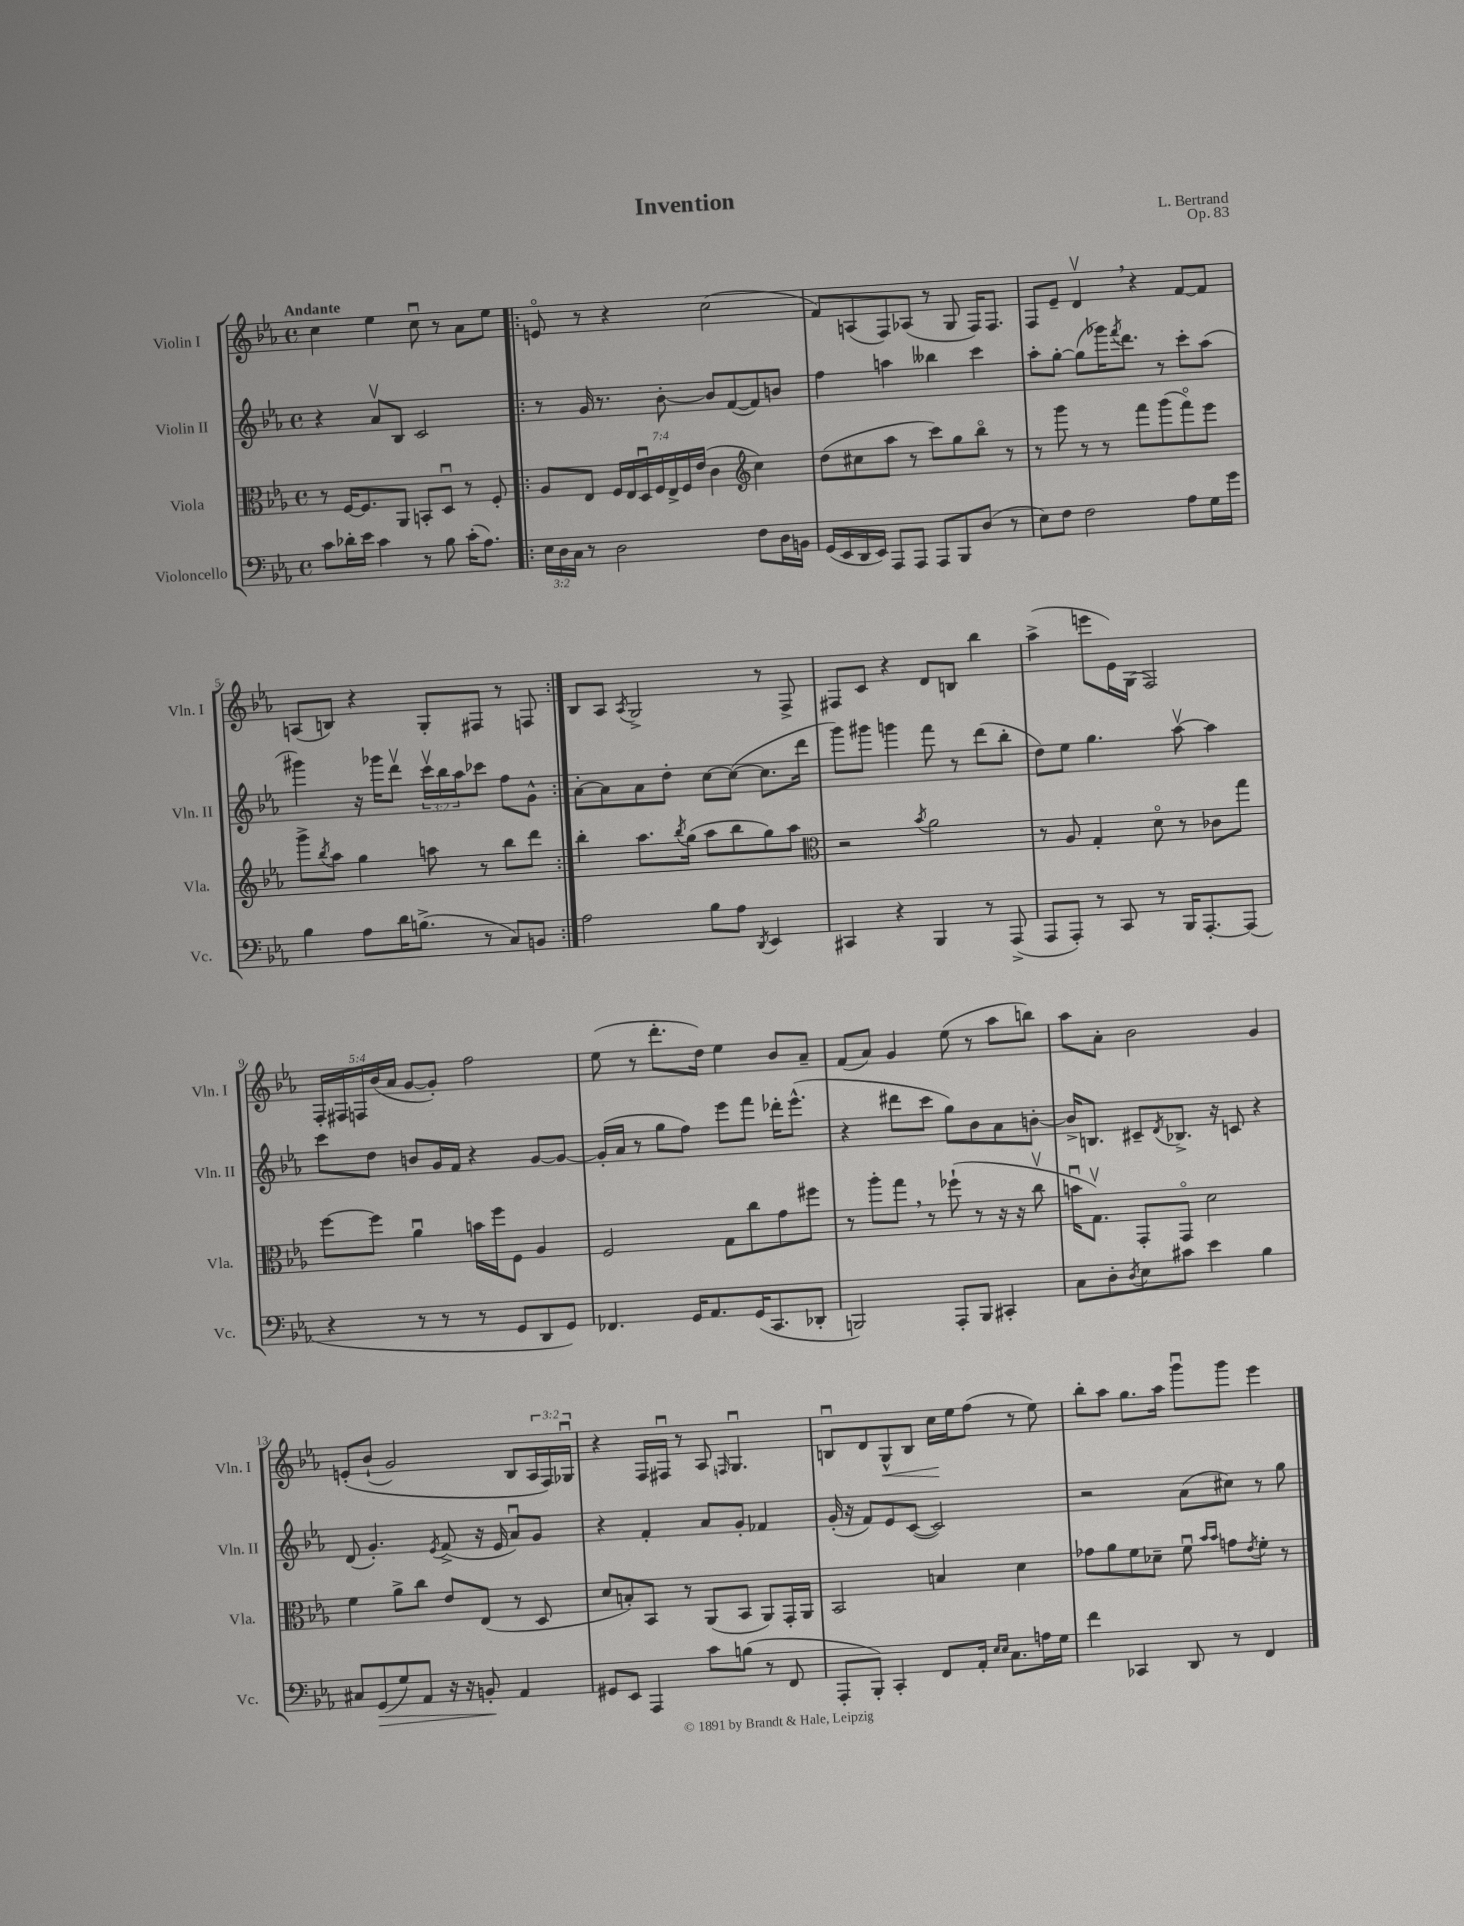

**kern	**kern	**kern	**kern
*staff4	*staff3	*staff2	*staff1
*clefF4	*clefC3	*clefG2	*clefG2
*k[b-e-a-]	*k[b-e-a-]	*k[b-e-a-]	*k[b-e-a-]
*M4/4	*M4/4	*M4/4	*M4/4
*met(c)	*met(c)	*met(c)	*met(c)
8c	8r	4r	4cc
16d-'	[16F	.	.
16e-	8.F]	.	.
4c	.	8a-v	4ee-
.	8AA-	8B-	.
8r	8BB'	2c	8ccu
8B-	8Du	.	8r
(16c'	8r	.	8a-
8.A-)	.	.	.
.	8F'	.	8ee-
=!|:	=!|:	=!|:	=!|:
24E-	8A-	8r	8eo
24D	.	.	.
24C	.	.	.
8r	8E-	16g	8r
.	.	8.r	.
2D	28F	.	4r
.	28E-	.	.
.	28Du	.	.
.	28F	.	.
.	.	[8b-'	.
.	28E-^	.	.
.	28F	.	.
.	(28e-	.	.
.	4c	8b-]	(2cc
.	.	([8f	.
*	*clefG2	*	*
8F	4cc)	8f])	.
16D	.	8b	.
16BB	.	.	.
=	=	=	=
(16GG	(8dd	4ff	8f)
16EE-	.	.	.
16DD	8cc#	.	(8A
16EE-)	.	.	.
8AAA-	8aa-	4aa	8F)
8AAA-	8r	.	(8A-
8AAA-	8ccc)	4bb--	8r
8BBB-	8gg	.	8G
(8D	8bb-o	4ccc	16F)
.	.	.	8.F
8r	8r	.	.
=	=	=	=
8E-)	8r	8aa-'	8F
8F	8ggg	[8gg'	8e-~
2F	8r	(8gg]	4dv
.	8r	16ggg-)	.
.	.	8qfff	.
.	.	8.ddd	.
.	8fff	.	4r
.	(8ggg	8r	.
8A-	8fffo)	8ccc'	[8f
16G	8eee-	(8aa-	8f]
16g	.	.	.
=	=	=	=
4B-	8ggg^	4ggg#)	(8A
.	8qbb-	.	.
.	8aa-	.	8B)
8A-	4gg	16r	4r
.	.	16ggg-	.
16d	.	8dddv	.
(8.B^	.	.	.
.	8aa	24cccv	8G'
.	.	24bb-	.
.	.	24aa-	.
8r	8r	8ccc-	8F#
8C)	8bb-	8ff	8r
8BB	8ddd	8g^^	8F
=:|!	=:|!	=:|!	=:|!
2A-	4bb-'	[8a-'	8B-
.	.	8a-]	8A-
.	.	.	8qA-
.	8.aa-	8a-	2G^
.	.	8dd'	.
.	8qbb-	.	.
.	(16gg	.	.
8B-	8aa-	[8cc	.
8A-	8bb-	(8cc_	.
8qDD	.	.	.
4EE-	8gg)	8.cc]	8r
.	8aa-	.	8F^
.	.	16ddd	.
=	=	=	=
*	*clefC3	*	*
4CC#	2r	8ggg)	8F#
.	.	8ggg#	8c
4r	.	4ggg	4r
.	8qb-	.	.
4BBB-	2a-	8fff	8d
.	.	8r	8B
8r	.	(8ddd	4bb-
(8AAA-^	.	8bb-'	.
=	=	=	=
8AAA-	8r	8dd)	(4aa-^
8AAA-')	8A-	8ee-	.
8r	4G'	4.gg	8eee
8CC	.	.	16e-)
.	.	.	(16G
8r	8do	.	2F)
16BBB-	8r	[8aa-v	.
[8.AAA-'	.	.	.
.	8c-	4aa-]	.
(8AAA-]	8gg	.	.
=	=	=	=
4r	[8ff	8ccc	20F'
.	.	.	20F#
.	.	.	20F
.	8ff]	8dd	.
.	.	.	(20b-
.	.	.	20a-
8r	4a-u	8b	[8g
8r	.	16g	8g'])
.	.	16f	.
8r	16b	4r	2ff
.	16ff	.	.
8GG	8F	.	.
8DD	4A-	[8g	.
8GG)	.	8g_	.
=	=	=	=
4.FF-	2F	(16g']	(8ee-
.	.	16a-	.
.	.	8r	8r
.	.	8gg	8.ddd'
16GG	.	8ff)	.
8.AA-	.	.	16dd)
.	8G	8eee-	4ee-
(16GG	8cc	8fff	.
8.CC	.	.	.
.	8g	16ddd-'	8b-
.	.	(8.eee-^^	.
8DD-'	8ff#	.	8a-~
=	=	=	=
2BBB)	8r	4r	(8f
.	8aa-'	.	8a-)
.	8gg	8ddd#	4g
.	8r	8ccc	.
8AAA-'	(8ff-`	8gg)	(8ee-
8BBB	8r	8b-	8r
4CC#'	16r	8a-	8aa-
.	16r	.	.
.	8ccv	[8b'	8bb)
=	=	=	=
8C	16bu	16b^]	8aa-
.	8.Gv)	8.B	.
8D'	.	.	8a-'
8qD	.	.	.
8E-	8GG'	8c#~	2b-
.	.	8qd	.
8c#	8GGo	8.B-^	.
4e-	2d	.	.
.	.	16r	.
.	.	8c	.
4B-	.	4r	4g
=	=	=	=
8C#	4f	(8d	&(8e'
(8GG	.	4.g')	(8b-`
8G)	8a-^	.	2g)
8AA-	8cc	.	.
.	.	8qe-	.
16r	8e-	(8f^	.
16r	.	.	.
8BB'	(8E-	16r	.
.	.	16e-	.
4AA-	8r	8a-u)	8B-
.	8D	8g	24A-
.	.	.	24F&)
.	.	.	24G-u
=	=	=	=
8GG#	8d	4r	4r
8EE-	8B')	.	.
4AAA-	8BB-	4f'	16F
.	.	.	16F#u
.	8r	.	8r
8c	(8AA-	8a-	8A-
.	.	.	16qqF
(8B	8BB-	8g'	4.Gu
8r	8AA-)	4f-	.
8FF	16GG'	.	.
.	16AA-	.	.
=	=	=	=
8AAA-'	2BB-	(16g'	8Bu
.	.	16r	.
8BBB-')	.	8f)	8d
4CC'	.	8e-	8G^^
.	.	([8c	8B
8FF	4B	2c])	16cc
.	.	.	16ee-
16AA-'	.	.	(8ff
16qqE-	.	.	.
16qqE-	.	.	.
8.C	.	.	.
.	4d	.	8r
16A	.	.	8ee-)
16G	.	.	.
=	=	=	=
4f	8g-	2r	8bb-'
.	8a-	.	8aa-
4CC-	8f	.	8.gg
.	8d-~	.	.
.	.	.	16aa-
8DD	8fu	(8a-	8gggu
.	16qqb-	.	.
.	16qqb-	.	.
8r	8g	8cc#)	8ggg
.	8qe-	.	.
4FF	8f'	8r	4eee-
.	8r	8gg	.
==	==	==	==
*-	*-	*-	*-
